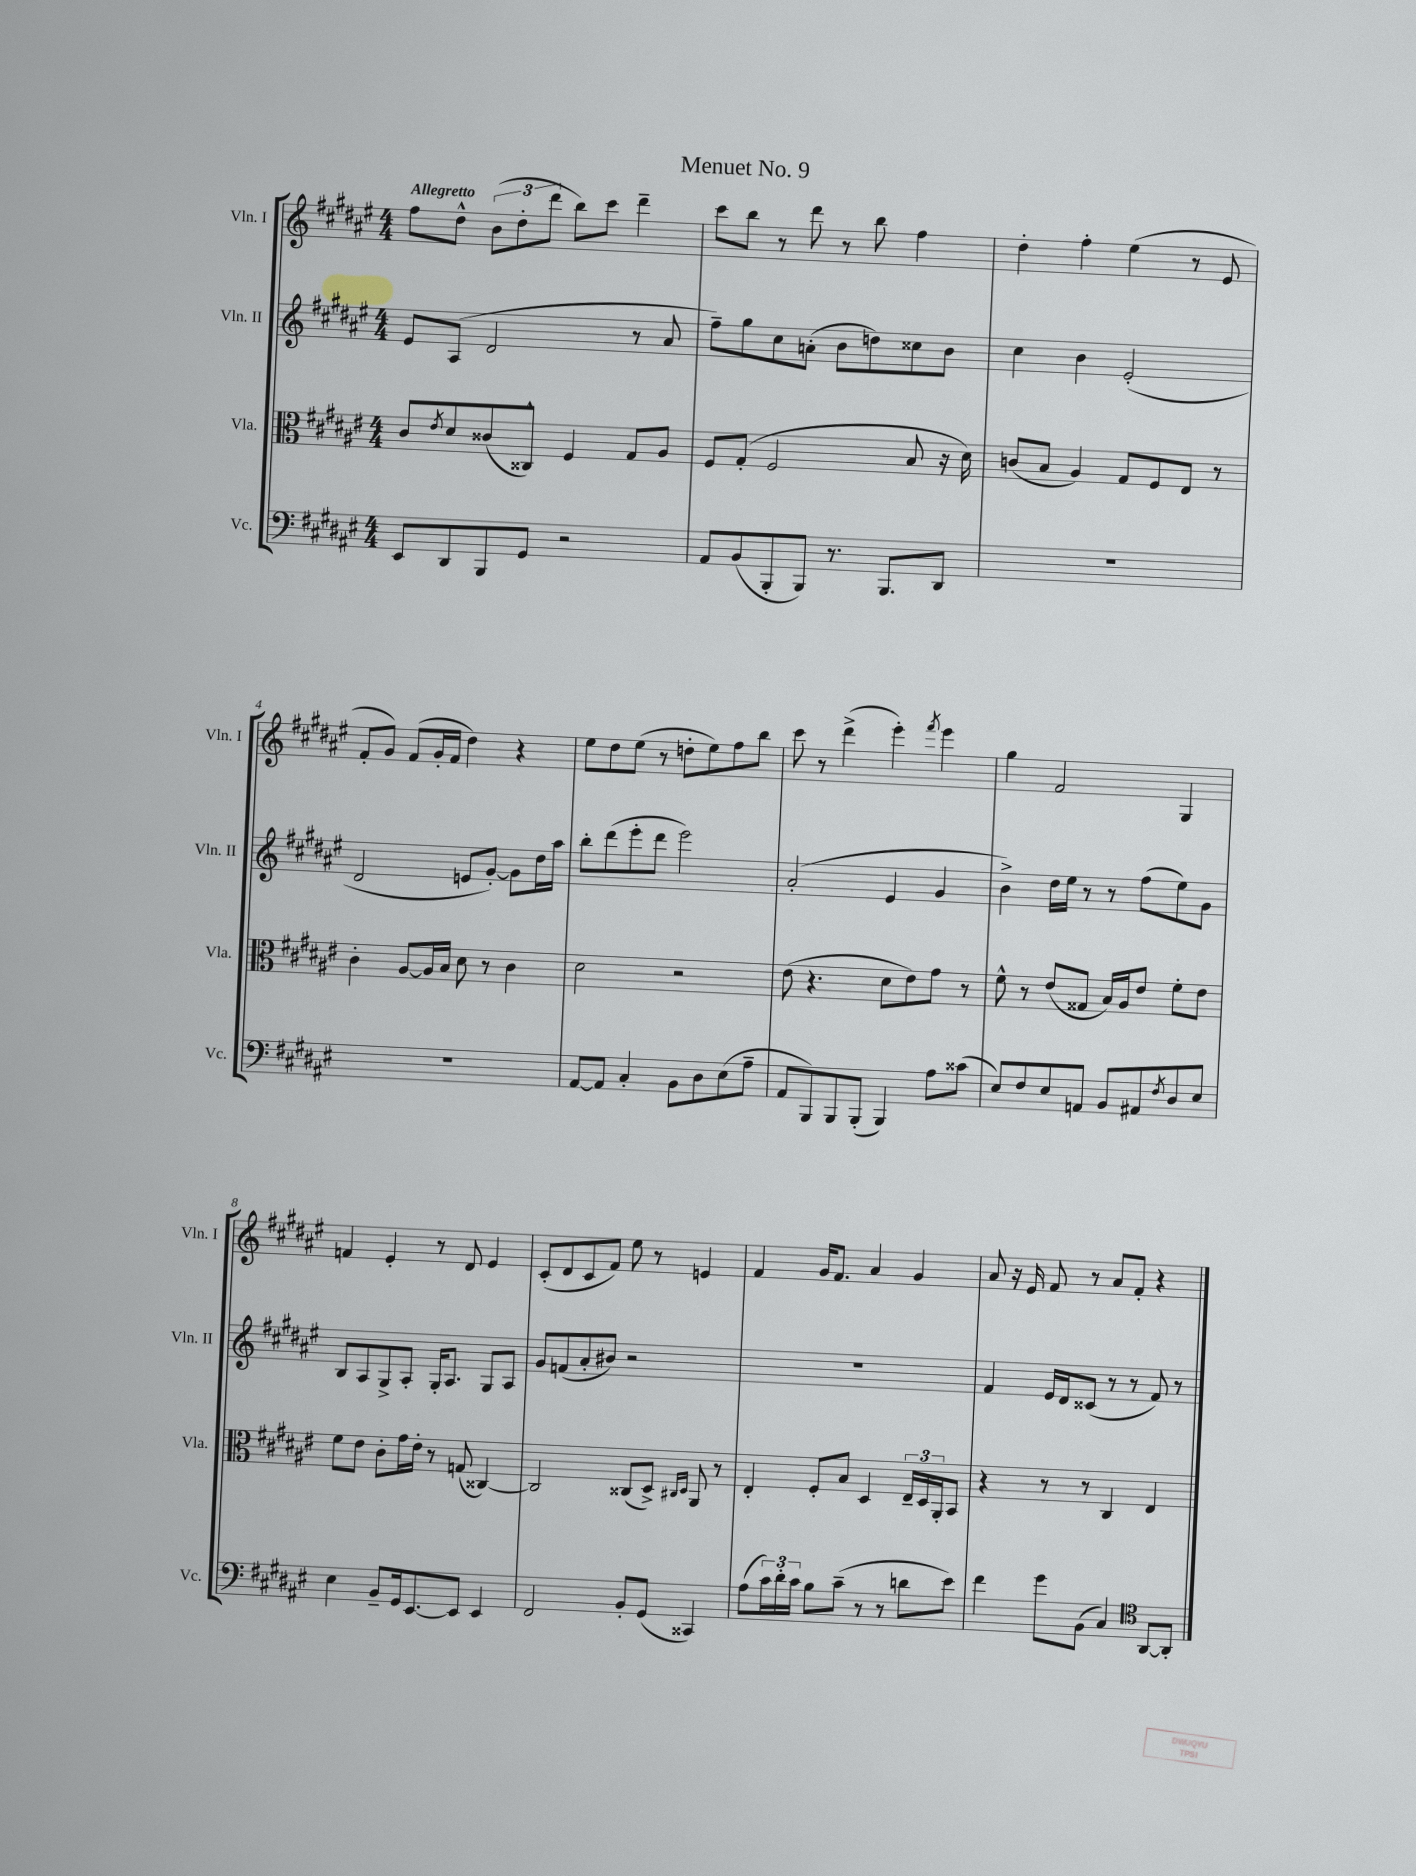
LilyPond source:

\header { title = "Menuet No. 9" }
<<
\new StaffGroup <<
\new Staff = "s0" \with { instrumentName = "Vln. I" shortInstrumentName = "Vln. I" } {
    \clef treble \key fis \major \numericTimeSignature \time 4/4 \tempo "Allegretto"
    fis''8 dis''8-^ \tuplet 3/2 { b'8( dis''8-. dis'''8 } b''8) cis'''8 dis'''4-- |
    cis'''8 b''8 r8 dis'''8 r8 b''8 fis''4 |
    dis''4-. fis''4-. eis''4( r8 eis'8 |
    fis'8-. gis'8) fis'8( gis'16-. fis'16 dis''4) r4 |
    eis''8 dis''8 eis''8( r8 d''8-. eis''8) fis''8 b''8 |
    cis'''8 r8 dis'''4->( eis'''4-.) \acciaccatura { fis'''8 } eis'''4 |
    gis''4 fis'2 gis4 |
    f'4 eis'4-. r8 dis'8 eis'4 |
    cis'8-.( dis'8 cis'8 fis'8) eis''8 r8 e'4 |
    fis'4 gis'16 fis'8. ais'4 gis'4 |
    ais'8 r16 eis'16 fis'8 r8 ais'8 fis'8-. r4 \bar "|." |
}
\new Staff = "s1" \with { instrumentName = "Vln. II" shortInstrumentName = "Vln. II" } {
    \clef treble \key fis \major \numericTimeSignature \time 4/4
    eis'8 ais8( dis'2 r8 ais'8 |
    fis''8--) gis''8 cis''8 a'8-.( b'8 d''8) cisis''8 b'8 |
    cis''4 b'4 eis'2-.( |
    dis'2 e'8 gis'8~-.) gis'8 dis''16 ais''16 |
    b''8-. dis'''8( eis'''8-. dis'''8 eis'''2) |
    ais'2-.( eis'4 gis'4 |
    b'4->) dis''16 eis''16 r8 r8 fis''8( eis''8) gis'8 |
    b8 ais8 gis8-> ais8-. gis16-. ais8. gis8 ais8 |
    gis'8 f'8( ais'8-. bis'8) r2 |
    R1 |
    fis'4 eis'16 dis'16 cisis'8( r8 r8 fis'8) r8 \bar "|." |
}
\new Staff = "s2" \with { instrumentName = "Vla." shortInstrumentName = "Vla." } {
    \clef alto \key fis \major \numericTimeSignature \time 4/4
    cis'8 \acciaccatura { eis'8 } dis'8 cisis'8( cisis8-^) fis4 gis8 ais8 |
    fis8 gis8-.( fis2 b8 r16 dis'16) |
    c'8( b8 ais4) gis8 fis8 eis8 r8 |
    cis'4-. ais8~ ais16 b16 dis'8 r8 cis'4 |
    dis'2 r2 |
    eis'8( r4. dis'8 eis'8) gis'8 r8 |
    fis'8-^ r8 eis'8( gisis8 b16) ais16 eis'8 fis'8-. eis'8 |
    fis'8 eis'8 cis'8-. gis'16 eis'16-. r8 g8( cisis4~) |
    cisis2 cisis8( dis8->) \grace { cis16 dis16 } ais,8 r8 |
    eis4-. fis8-. b8 dis4 \tuplet 3/2 { eis16-- dis16 ais,16-. } b,8 |
    r4 r8 r8 cis4 eis4 \bar "|." |
}
\new Staff = "s3" \with { instrumentName = "Vc." shortInstrumentName = "Vc." } {
    \clef bass \key fis \major \numericTimeSignature \time 4/4
    eis,8 dis,8 b,,8 gis,8 r2 |
    ais,8 b,8( b,,8-. b,,8) r8. b,,8. dis,8 |
    R1 |
    R1 |
    ais,8~ ais,8 cis4-. b,8 dis8 eis8( ais8-- |
    ais,8 b,,8) b,,8 b,,8-.( b,,4) ais8 cisis'8( |
    eis8) fis8 eis8 a,8 b,8 ais,8 \acciaccatura { fis8 } dis8 eis8 |
    eis4 b,8-- gis,16 eis,8.~ eis,8 eis,4 |
    fis,2 b,8-. gis,8( cisis,4) |
    ais8( \tuplet 3/2 { cis'16) dis'16-. cis'16 } b8 cis'8--( r8 r8 d'8 eis'8) |
    fis'4 gis'8 b,8( cis4) \clef tenor ais,8~ ais,8-. \bar "|." |
}
>>
>>
